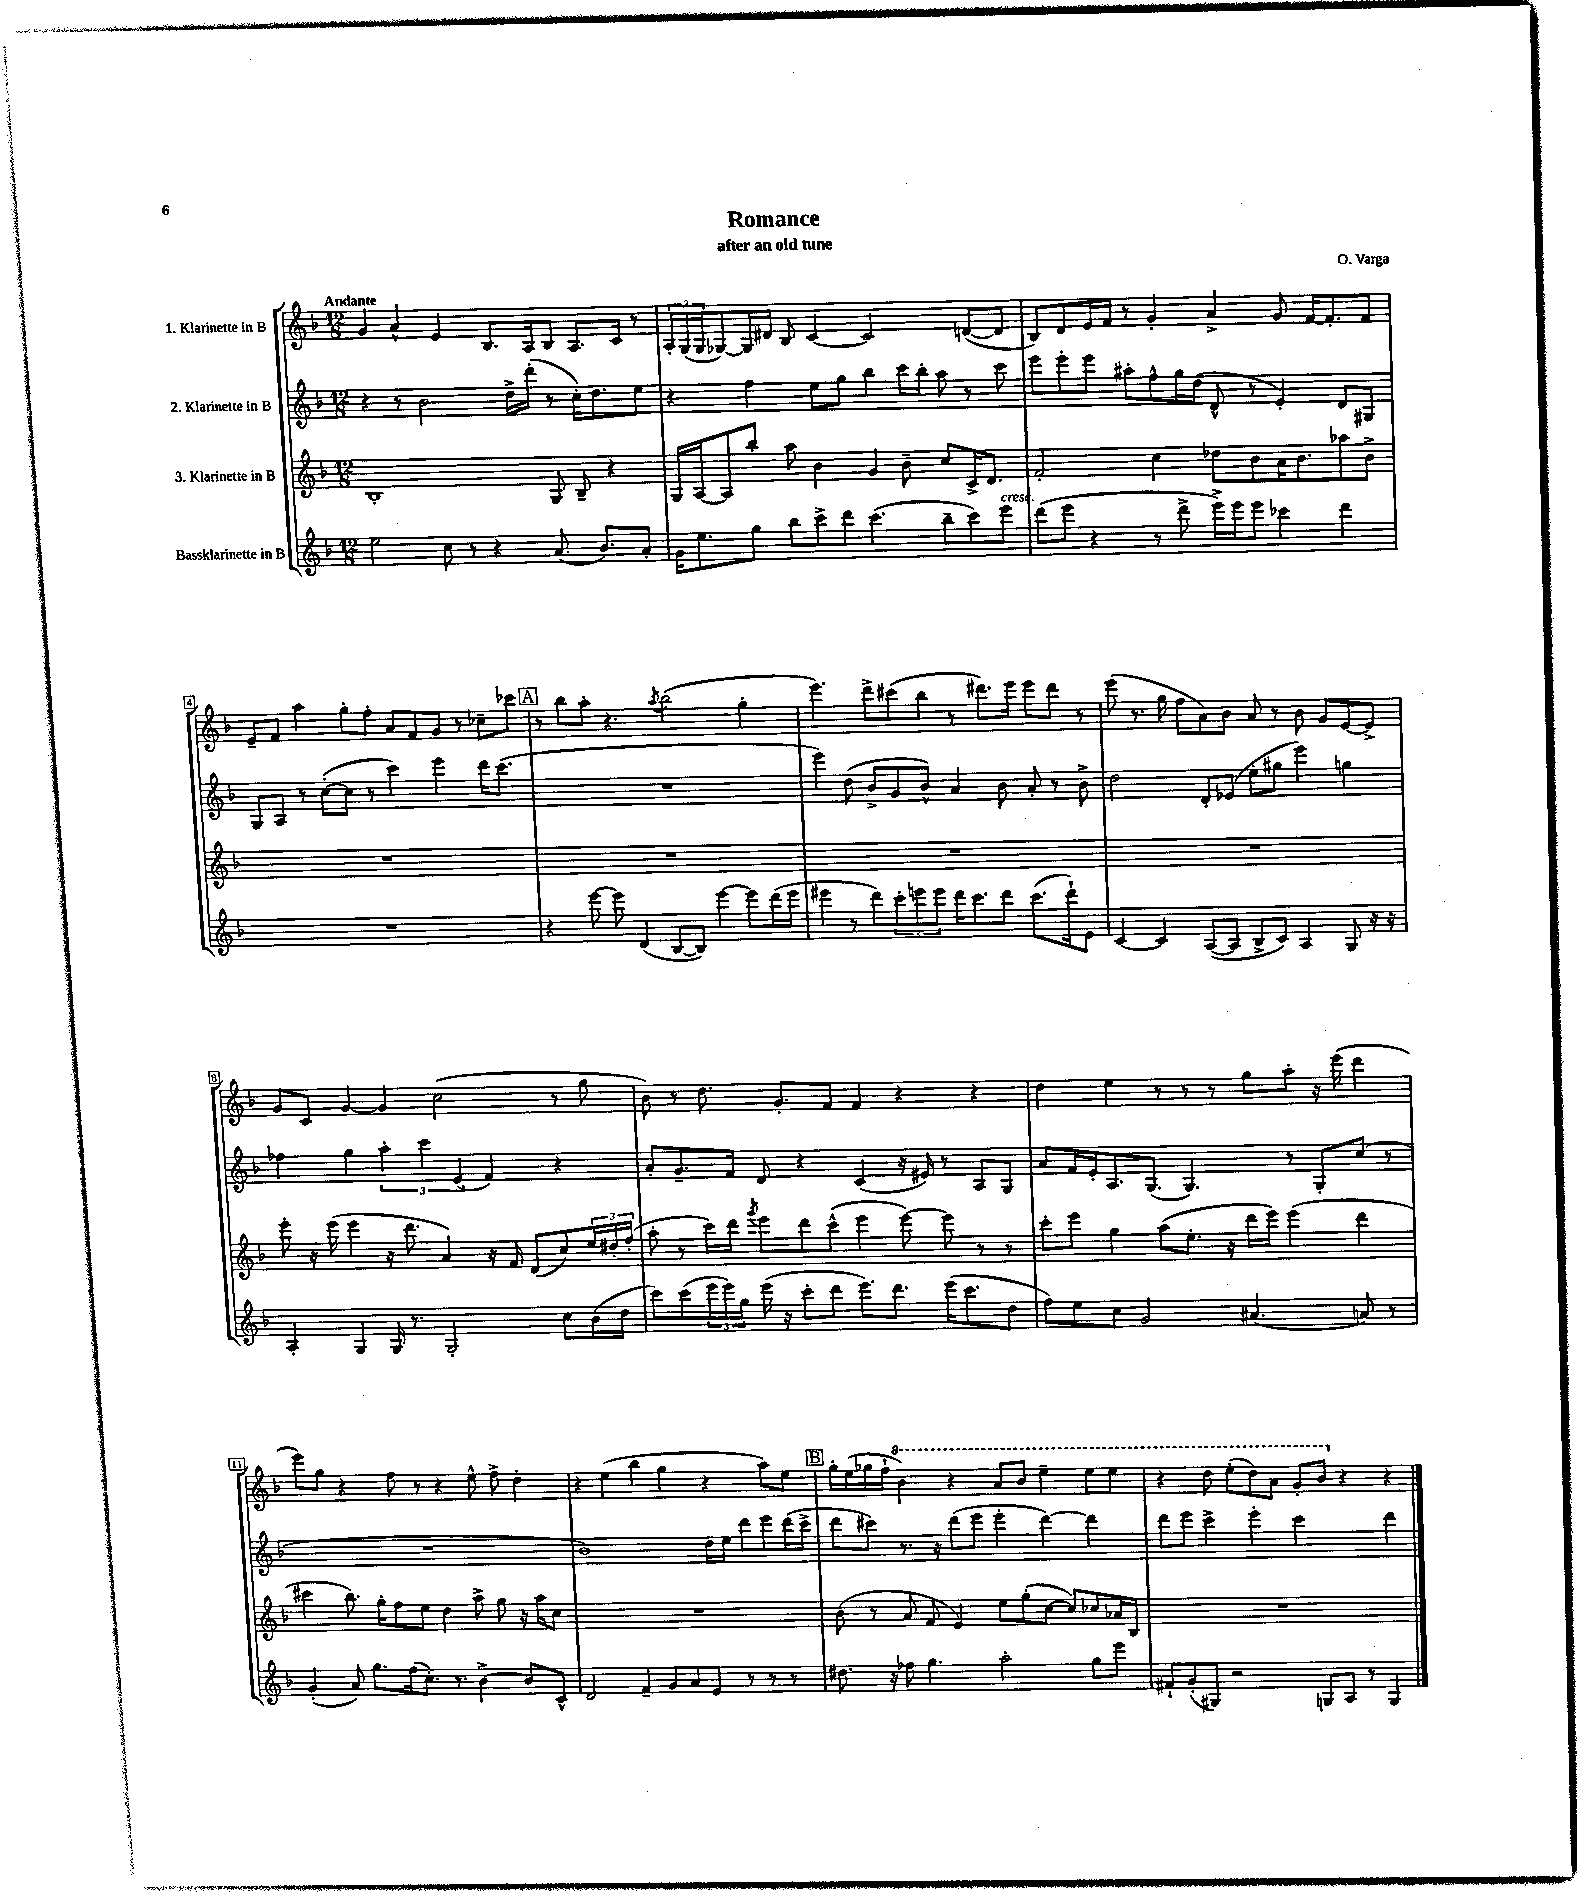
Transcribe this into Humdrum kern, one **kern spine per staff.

**kern	**kern	**kern	**kern
*staff4	*staff3	*staff2	*staff1
*clefG2	*clefG2	*clefG2	*clefG2
*k[b-]	*k[b-]	*k[b-]	*k[b-]
*M12/8	*M12/8	*M12/8	*M12/8
2ee	1B-'	4r	4g
.	.	8r	4a^^
.	.	2b-	.
8cc	.	.	4e
8r	.	.	.
4r	.	.	8.B-
.	.	16dd^	.
.	.	(16ddd'	16A
(8.a	8G	8r	8B-
.	8B-~	16cc')	8.A
8.b-)	.	8.dd	.
.	4r	.	.
.	.	.	16c
8a'	.	8ee	8r
=	=	=	=
16g	16G	4r	24A'
.	.	.	(24G
8.ee	[16A	.	.
.	.	.	24G
.	8A]	.	[8G-)
8gg	8bb-'	4ff	16G-]
.	.	.	16d#
8bb-	8aa	.	8B-
8ccc^	4b-	8ee	[4c
8ddd	.	8gg	.
(4.ccc	4g	4bb-	2c]
.	8b-~	16ccc	.
.	.	16bb-'	.
8bb-~	8cc	8aa	.
8ccc)	16c^	8r	([8d
.	8.d	.	.
8eee	.	8ccc	8d]
=	=	=	=
(8ddd	2f'	8eee	8B-)
8eee	.	8eee'	8d
4r	.	8eee	16e
.	.	.	16f
.	.	8aa#'	8r
8r	4cc	8ff^^	4g'
8ddd^	.	16gg	.
.	.	(16dd	.
16eee^)	8dd-	8d^^	4a^
16eee	.	.	.
8eee	8b-	8r	.
4ccc-	16a	4e')	8g
.	8.b-	.	.
.	.	.	[16f
.	.	.	8.f']
4ddd	8aa-	8d	.
.	8b-^	8G#	8f
=	=	=	=
1.r	1.r	8G	8e~
.	.	8A	8f
.	.	8r	4aa
.	.	([8cc'	.
.	.	8cc]	8gg'
.	.	8r	8ff'
.	.	4ccc)	8a
.	.	.	8f
.	.	4eee	8g
.	.	.	8r
.	.	16ddd	8cc-~
.	.	(8.ccc	.
.	.	.	8ccc-
=	=	=	=
4r	1.r	1.r	8r
.	.	.	8bb-
[8eee	.	.	8aa'
8eee]	.	.	4.r
(4d	.	.	.
.	.	.	8qaa
[8B-	.	.	(2bb-
8B-])	.	.	.
[4eee	.	.	.
8eee]	.	.	4gg'
(16ddd	.	.	.
16eee	.	.	.
=	=	=	=
4eee#	1.r	4eee)	4.eee)
8r	.	(8dd	.
8ddd)	.	8b-^	8ddd^
12ccc'	.	8g	(8ccc#
12eee	.	.	.
.	.	8b-^^)	8bb-
12eee	.	.	.
16ddd	.	4a	8r
8.ccc	.	.	.
.	.	.	8.ddd#)
8ddd	.	8b-	.
.	.	.	16eee
(8.ccc	.	8a'	8eee
.	.	8r	8ddd#
16ddd`)	.	.	.
8e	.	8b-^	8r
=	=	=	=
[4c	1.r	2dd	(8eee
.	.	.	8.r
4c]	.	.	.
.	.	.	16gg
.	.	.	8ff
([8A	.	8d'	8a)
8A]	.	(8e-	8b-
8B-^	.	8ee'	8a
8c)	.	8gg#	8r
4A	.	4eee)	8b-
.	.	.	8g
8G	.	4gg	[8e
16r	.	.	8e^]
16r	.	.	.
=	=	=	=
4A'	8eee'	4ff-	8g
.	16r	.	8c
.	(16eee	.	.
4G	4eee	4gg	[4g
16G	16r	6aa'	4g]
8.r	8.ddd	.	.
.	.	6ccc	.
2G'	4a)	.	(2cc
.	.	(6e	.
.	16r	4f)	.
.	16f	.	.
.	(8d	.	.
8cc	8cc)	4r	8r
(16b-	24ee	.	8gg
.	24dd#'	.	.
16dd	.	.	.
.	(24ff'	.	.
=	=	=	=
8ccc)	8aa'	8a'	8b-)
(8ccc	8r	8.g~	8r
24eee	16ccc)	.	8.dd
24eee)	.	.	.
.	16ddd	16f	.
24gg	.	.	.
.	8qggg	.	.
(16eee	8eee	8d	.
16r	.	.	8.g'
8ccc'	8ddd	4r	.
8ddd	(8ccc^^	.	8f
8.eee)	4eee	(4c	4f
8.ddd	.	.	.
.	[8eee)	16r	4r
.	.	16e#)	.
(16eee	8eee]	8r	.
8.ccc	.	.	.
.	8r	8A	4r
8dd	8r	8G	.
=	=	=	=
8ff)	8ccc'	8a	4dd
8ee	8eee	16f	.
.	.	16e'	.
8cc	4gg	8.A	4ee
2g	.	.	.
.	.	(8.G	.
.	(8aa	.	8r
.	8.ee'	4.G)	8r
.	.	.	8r
.	16r	.	.
(4.a#	16ddd	.	8gg
.	16eee)	.	.
.	(4eee	8r	8aa'
.	.	8G'	16r
.	.	.	(16eee
8a)	4ddd	(8cc	4ddd
8r	.	8r	.
=	=	=	=
(4g'	4ccc#	1.r	8eee)
.	.	.	8gg
8a)	8.bb-)	.	4r
8.gg	.	.	.
.	16gg'	.	.
.	8ff	.	8ff
(16ff	.	.	.
8.cc')	8ee	.	8r
.	4dd	.	4r
8.r	.	.	.
[4b-^	8aa^	.	8ee^^
.	8gg	.	8ff^
8b-]	16r	.	4dd'
.	16aa	.	.
8c^^	8cc	.	.
=	=	=	=
2d	1.r	1b-)	4r
.	.	.	(4ee
4f~	.	.	4bb-
8g	.	.	4gg
8a	.	.	.
8e	.	16dd	4r
.	.	16ee	.
8r	.	8ddd	.
8r	.	8eee	8aa)
8r	.	(16ddd	8ee
.	.	16ccc^	.
=	=	=	=
8.dd#	(8b-	8ddd	16gg'
.	.	.	(16ee
.	8r	8ccc#)	16gg-
16r	.	.	16ff`
8ff-	8a	8.r	4bb-)
4.gg	8f	.	.
.	.	16r	.
.	4e)	(8ddd	4r
.	.	8eee	.
2aa'	8ee	4eee'	8aa
.	(8gg'	.	8bb-
.	[8cc	[4ddd)	4eee~
.	8cc])	.	.
8gg	8cc-	4ddd]	8eee
8eee	16a-	.	8eee
.	16B-	.	.
=	=	=	=
8f#`	1.r	8ddd	4r
(8g'	.	8eee	.
8G#)	.	4ccc^	8ddd
2r	.	.	(8eee'
.	.	4eee'	8ddd)
.	.	.	8aa
.	.	2ccc	8gg'
8G	.	.	8bb-
8A	.	.	4r
8r	.	.	.
4G	.	4ddd	4r
==	==	==	==
*-	*-	*-	*-
